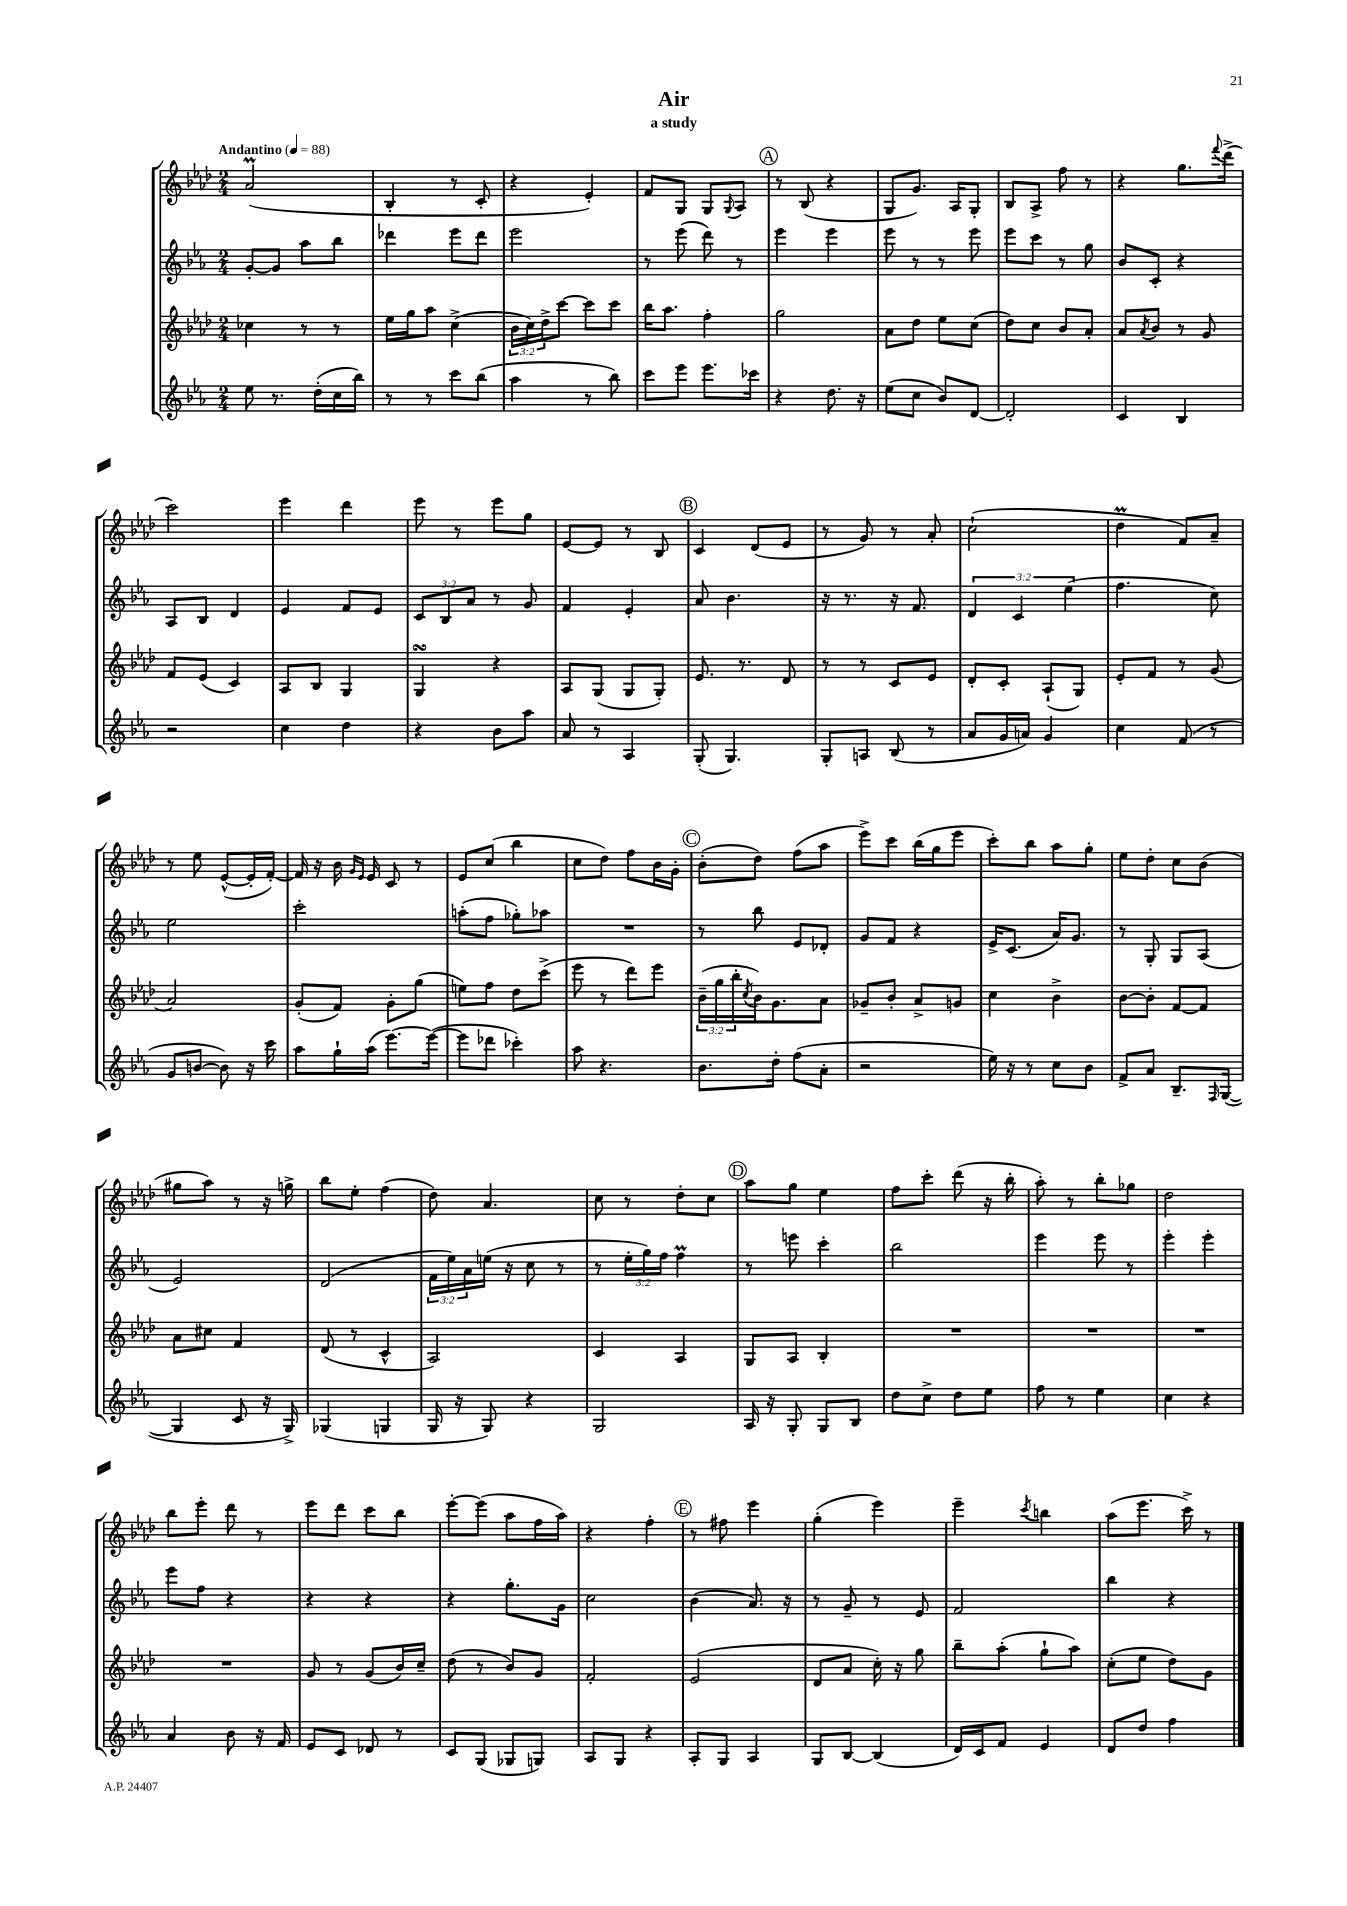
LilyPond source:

\header { title = "Air" subtitle = "a study" }
<<
\new StaffGroup <<
\new Staff = "s0" {
    \clef treble \key aes \major \numericTimeSignature \time 2/4 \tempo "Andantino" 4 = 88
    aes'2\prall( |
    bes4-. r8 c'8-. |
    r4 ees'4-.) |
    f'8 g8 g8 \appoggiatura { g8 } aes8 |
    \mark \markup { \circle "A" } r8 bes8( r4 |
    g8 g'8.) aes16 g8-. |
    bes8 aes8-> f''8 r8 |
    r4 g''8. \appoggiatura { f'''8 } des'''16->( |
    c'''2) |
    ees'''4 des'''4 |
    ees'''8 r8 ees'''8 g''8 |
    ees'8~ ees'8 r8 bes8 |
    \mark \markup { \circle "B" } c'4 des'8( ees'8 |
    r8 g'8) r8 aes'8-. |
    c''2-!( |
    des''4\prall f'8) aes'8-- |
    r8 ees''8 ees'8~-^( ees'16-. f'16~-.) |
    f'16 r16 bes'16 \grace { g'16 ees'16 } ees'16 c'8 r8 |
    ees'8 c''8( bes''4 |
    c''8 des''8) f''8 bes'16 g'16-. |
    \mark \markup { \circle "C" } bes'8-.( des''8) f''8( aes''8 |
    ees'''8->) c'''8 bes''16( g''16 ees'''8 |
    c'''8-.) bes''8 aes''8 g''8-. |
    ees''8 des''8-. c''8 bes'8( |
    gis''8 aes''8) r8 r16 g''16-> |
    bes''8 ees''8-. f''4( |
    des''8) aes'4. |
    c''8 r8 des''8-. c''8 |
    \mark \markup { \circle "D" } aes''8 g''8 ees''4 |
    f''8 c'''8-. des'''8( r16 bes''16-. |
    aes''8-.) r8 bes''8-. ges''8 |
    des''2 |
    bes''8 ees'''8-. des'''8 r8 |
    ees'''8 des'''8 c'''8 bes''8 |
    ees'''8~-. ees'''8( aes''8 f''16 aes''16) |
    r4 f''4-. |
    \mark \markup { \circle "E" } r8 fis''8 ees'''4 |
    g''4-.( ees'''4) |
    ees'''4-- \acciaccatura { c'''8 } b''4 |
    aes''8( ees'''8. c'''16->) r8 \bar "|." |
}
\new Staff = "s1" {
    \clef treble \key ees \major \numericTimeSignature \time 2/4 \override Staff.TupletNumber.text = #tuplet-number::calc-fraction-text
    g'8~-. g'8 aes''8 bes''8 |
    des'''4 ees'''8 des'''8 |
    ees'''2 |
    r8 ees'''8( d'''8) r8 |
    \mark \markup { \circle "A" } ees'''4 ees'''4 |
    ees'''8 r8 r8 ees'''8 |
    ees'''8 c'''8 r8 g''8 |
    bes'8 c'8-. r4 |
    aes8 bes8 d'4 |
    ees'4 f'8 ees'8 |
    \tuplet 3/2 { c'8 bes8 aes'8 } r8 g'8 |
    f'4 ees'4-. |
    \mark \markup { \circle "B" } aes'8 bes'4. |
    r16 r8. r16 f'8. |
    \tuplet 3/2 { d'4 c'4 ees''4( } |
    f''4. c''8) |
    ees''2 |
    c'''2-. |
    a''8-.( f''8 ges''8-.) aes''8 |
    R2 |
    \mark \markup { \circle "C" } r8 bes''8 ees'8 des'8-. |
    g'8 f'8 r4 |
    ees'16-> c'8.( aes'16) g'8. |
    r8 g8-. g8 aes8( |
    ees'2) |
    d'2( |
    \tuplet 3/2 { f'16 ees''16) aes'16 } e''16( r16 c''8 r8 |
    r8 \tuplet 3/2 { ees''16-. g''16) f''16 } f''4\prall |
    \mark \markup { \circle "D" } r8 e'''8 c'''4-. |
    bes''2 |
    ees'''4 ees'''8 r8 |
    ees'''4-. ees'''4-. |
    ees'''8 f''8 r4 |
    r4 r4 |
    r4 g''8.-. g'16 |
    c''2 |
    \mark \markup { \circle "E" } bes'4( aes'8.) r16 |
    r8 g'8-- r8 ees'8 |
    f'2 |
    bes''4 r4 \bar "|." |
}
\new Staff = "s2" {
    \clef treble \key aes \major \numericTimeSignature \time 2/4 \override Staff.TupletNumber.text = #tuplet-number::calc-fraction-text
    ces''4 r8 r8 |
    ees''16 g''16 aes''8 c''4->( |
    \tuplet 3/2 { bes'16 c''16) des''16-> } c'''8~ c'''8 c'''8 |
    bes''16 aes''8. f''4-. |
    \mark \markup { \circle "A" } g''2 |
    aes'8 des''8 ees''8 c''8( |
    des''8) c''8 bes'8 aes'8-. |
    aes'8 \acciaccatura { aes'8 } bes'8 r8 g'8 |
    f'8 ees'8( c'4) |
    aes8 bes8 g4 |
    g4\turn r4 |
    aes8 g8( g8 g8-.) |
    \mark \markup { \circle "B" } ees'8. r8. des'8 |
    r8 r8 c'8 ees'8 |
    des'8-. c'8-. aes8-!( g8) |
    ees'8-. f'8 r8 g'8( |
    aes'2) |
    g'8-.( f'8) g'8-. g''8( |
    e''8) f''8 des''8 c'''8->( |
    ees'''8 r8 des'''8) ees'''8 |
    \mark \markup { \circle "C" } \tuplet 3/2 { bes'16--( g''16 bes''16-. } \acciaccatura { c''8 } bes'16) g'8. aes'8 |
    ges'8-- bes'8-. aes'8-> g'8 |
    c''4 bes'4-> |
    bes'8~ bes'8-. f'8~ f'8 |
    aes'8 cis''8 f'4 |
    des'8( r8 c'4-^ |
    aes2) |
    c'4 aes4 |
    \mark \markup { \circle "D" } g8 aes8 bes4-. |
    R2 |
    R2 |
    R2 |
    R2 |
    g'8 r8 g'8( bes'16) c''16-- |
    des''8( r8 bes'8) g'8 |
    f'2-. |
    \mark \markup { \circle "E" } ees'2( |
    des'8 aes'8 c''16-.) r16 g''8 |
    bes''8-- aes''8-.( g''8-! aes''8) |
    c''8-.( ees''8 des''8) g'8 \bar "|." |
}
\new Staff = "s3" {
    \clef treble \key ees \major \numericTimeSignature \time 2/4
    ees''8 r8. d''16-.( c''16 bes''16) |
    r8 r8 c'''8 bes''8( |
    aes''4 r8 bes''8) |
    c'''8 ees'''8 ees'''8. ces'''16 |
    \mark \markup { \circle "A" } r4 d''8. r16 |
    ees''8( c''8 bes'8) d'8~ |
    d'2-. |
    c'4 bes4 |
    r2 |
    c''4 d''4 |
    r4 bes'8 aes''8 |
    aes'8 r8 aes4 |
    \mark \markup { \circle "B" } g8-.( g4.) |
    g8-. a8 bes8( r8 |
    aes'8 g'16 a'16) g'4 |
    c''4 f'8( r8 |
    g'8 b'8~ b'8) r16 c'''16 |
    aes''8 g''16-! aes''16( ees'''8.~) ees'''16~( |
    ees'''8 des'''8 ces'''4-.) |
    aes''8 r4. |
    \mark \markup { \circle "C" } bes'8. d''16-. f''8( aes'8-. |
    r2 |
    ees''16) r16 r8 c''8 bes'8 |
    f'8-> aes'8 bes8.-- \grace { f16 } g16~( |
    g4 c'8 r16 g16->) |
    ges4( g4 |
    g16 r16 g8) r4 |
    g2 |
    \mark \markup { \circle "D" } aes16 r16 g8-. g8 bes8 |
    d''8 c''8-> d''8 ees''8 |
    f''8 r8 ees''4 |
    c''4 r4 |
    aes'4 bes'8 r16 f'16 |
    ees'8 c'8 des'8 r8 |
    c'8 g8( ges8 g8) |
    aes8 g8 r4 |
    \mark \markup { \circle "E" } aes8-. g8 aes4 |
    g8 bes8~ bes4( |
    d'16) c'16 f'8 ees'4 |
    d'8 d''8 f''4 \bar "|." |
}
>>
>>
\layout { \context { \Score \remove "Bar_number_engraver" } }
